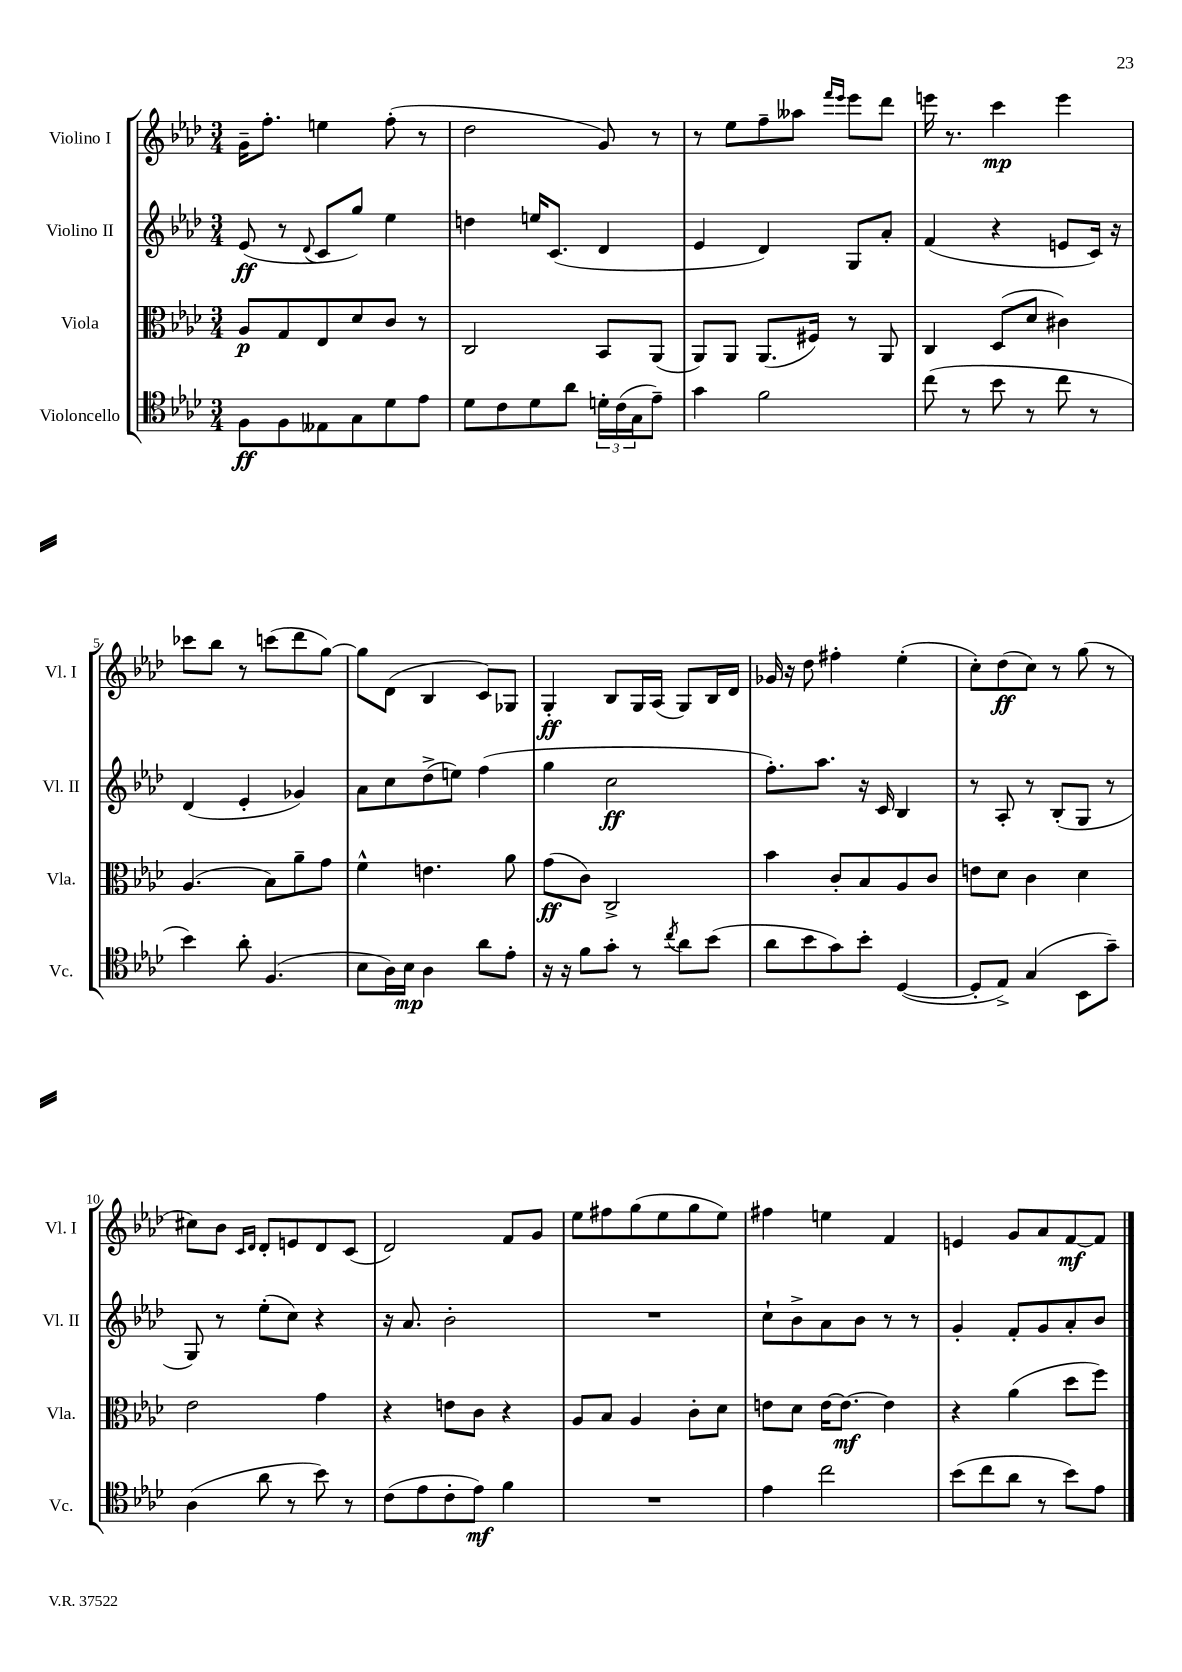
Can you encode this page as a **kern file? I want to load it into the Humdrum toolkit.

**kern	**kern	**kern	**kern
*staff4	*staff3	*staff2	*staff1
*clefC4	*clefC3	*clefG2	*clefG2
*k[b-e-a-d-]	*k[b-e-a-d-]	*k[b-e-a-d-]	*k[b-e-a-d-]
*M3/4	*M3/4	*M3/4	*M3/4
8F	8A-	(8e-	16g~
.	.	.	8.ff'
8F	8G	8r	.
.	.	8qqd-	.
8E--	8E-	8c	4ee
8G	8d-	8gg)	.
8d-	8c	4ee-	(8ff'
8e-	8r	.	8r
=	=	=	=
8d-	2C	4dd	2dd-
8c	.	.	.
8d-	.	16ee	.
.	.	(8.c	.
8a-	.	.	.
24d'	8BB-	4d-	8g)
(24c	.	.	.
24G	.	.	.
8e-~)	(8AA-	.	8r
=	=	=	=
4g	8AA-)	4e-	8r
.	8AA-	.	8ee-
2f	(8.AA-	4d-)	8ff~
.	.	.	8aa--
.	16F#)	.	.
.	.	.	16qqfff
.	.	.	16qqeee-
.	8r	8G	8eee-
.	8AA-	8a-'	8ddd-
=	=	=	=
(8cc	4C	(4f	16eee
.	.	.	8.r
8r	.	.	.
8b-	(8D-	4r	4ccc
8r	8d-	.	.
8cc	4c#)	8e	4eee
8r	.	16c)	.
.	.	16r	.
=	=	=	=
4b-)	(4.A-	(4d-	8ccc-
.	.	.	8bb-
8a-'	.	4e-'	8r
(4.F	8B-)	.	(8ccc
.	8a-~	4g-)	8ddd-
.	8g	.	[8gg)
=	=	=	=
8B-	4f^^	8a-	8gg]
16A-)	.	8cc	(8d-
16B-	.	.	.
4A-	4.e	(8dd-^	4B-
.	.	8ee)	.
8a-	.	(4ff	8c)
8e-'	8a-	.	8G-
=	=	=	=
16r	(8g	4gg	4G'
16r	.	.	.
8f	8c)	.	.
8g'	2C^	2cc	8B-
8r	.	.	16G
.	.	.	(16A-
8qcc	.	.	.
8a-	.	.	8G)
(8b-	.	.	16B-
.	.	.	16d-
=	=	=	=
8a-	4b-	8.ff')	16g-
.	.	.	16r
8b-	.	.	8dd-
.	.	8.aa-	.
8g)	8c'	.	4ff#'
8b-'	8B-	16r	.
.	.	16c	.
([4D-	8A-	4B-	(4ee-'
.	8c	.	.
=	=	=	=
8D-']	8e	8r	8cc')
8E-^)	8d-	8A-'	(8dd-
(4G	4c	8r	8cc)
.	.	(8B-'	8r
8BB-	4d-	8G	(8gg
8g~)	.	8r	8r
=	=	=	=
(4A-	2e-	8G)	8cc#)
.	.	8r	8b-
.	.	.	16qqc
.	.	.	16qqd-
8a-	.	(8ee-'	8d-'
8r	.	8cc)	8e
8b-)	4g	4r	8d-
8r	.	.	(8c
=	=	=	=
(8c	4r	16r	2d-)
.	.	8.a-	.
8e-	.	.	.
8c'	8e	2b-'	.
8e-)	8c	.	.
4f	4r	.	8f
.	.	.	8g
=	=	=	=
2.r	8A-	2.r	8ee-
.	8B-	.	8ff#
.	4A-	.	(8gg
.	.	.	8ee-
.	8c'	.	8gg
.	8d-	.	8ee-)
=	=	=	=
4e-	8e	8cc`	4ff#
.	8d-	8b-^	.
2cc	[16e	8a-	4ee
.	8.e_	.	.
.	.	8b-	.
.	4e]	8r	4f
.	.	8r	.
=	=	=	=
(8b-	4r	4g'	4e
8cc	.	.	.
8a-	(4a-	8f'	8g
8r	.	8g	8a-
8b-)	8dd-	8a-'	[8f
8e-	8ff)	8b-	8f]
==	==	==	==
*-	*-	*-	*-
